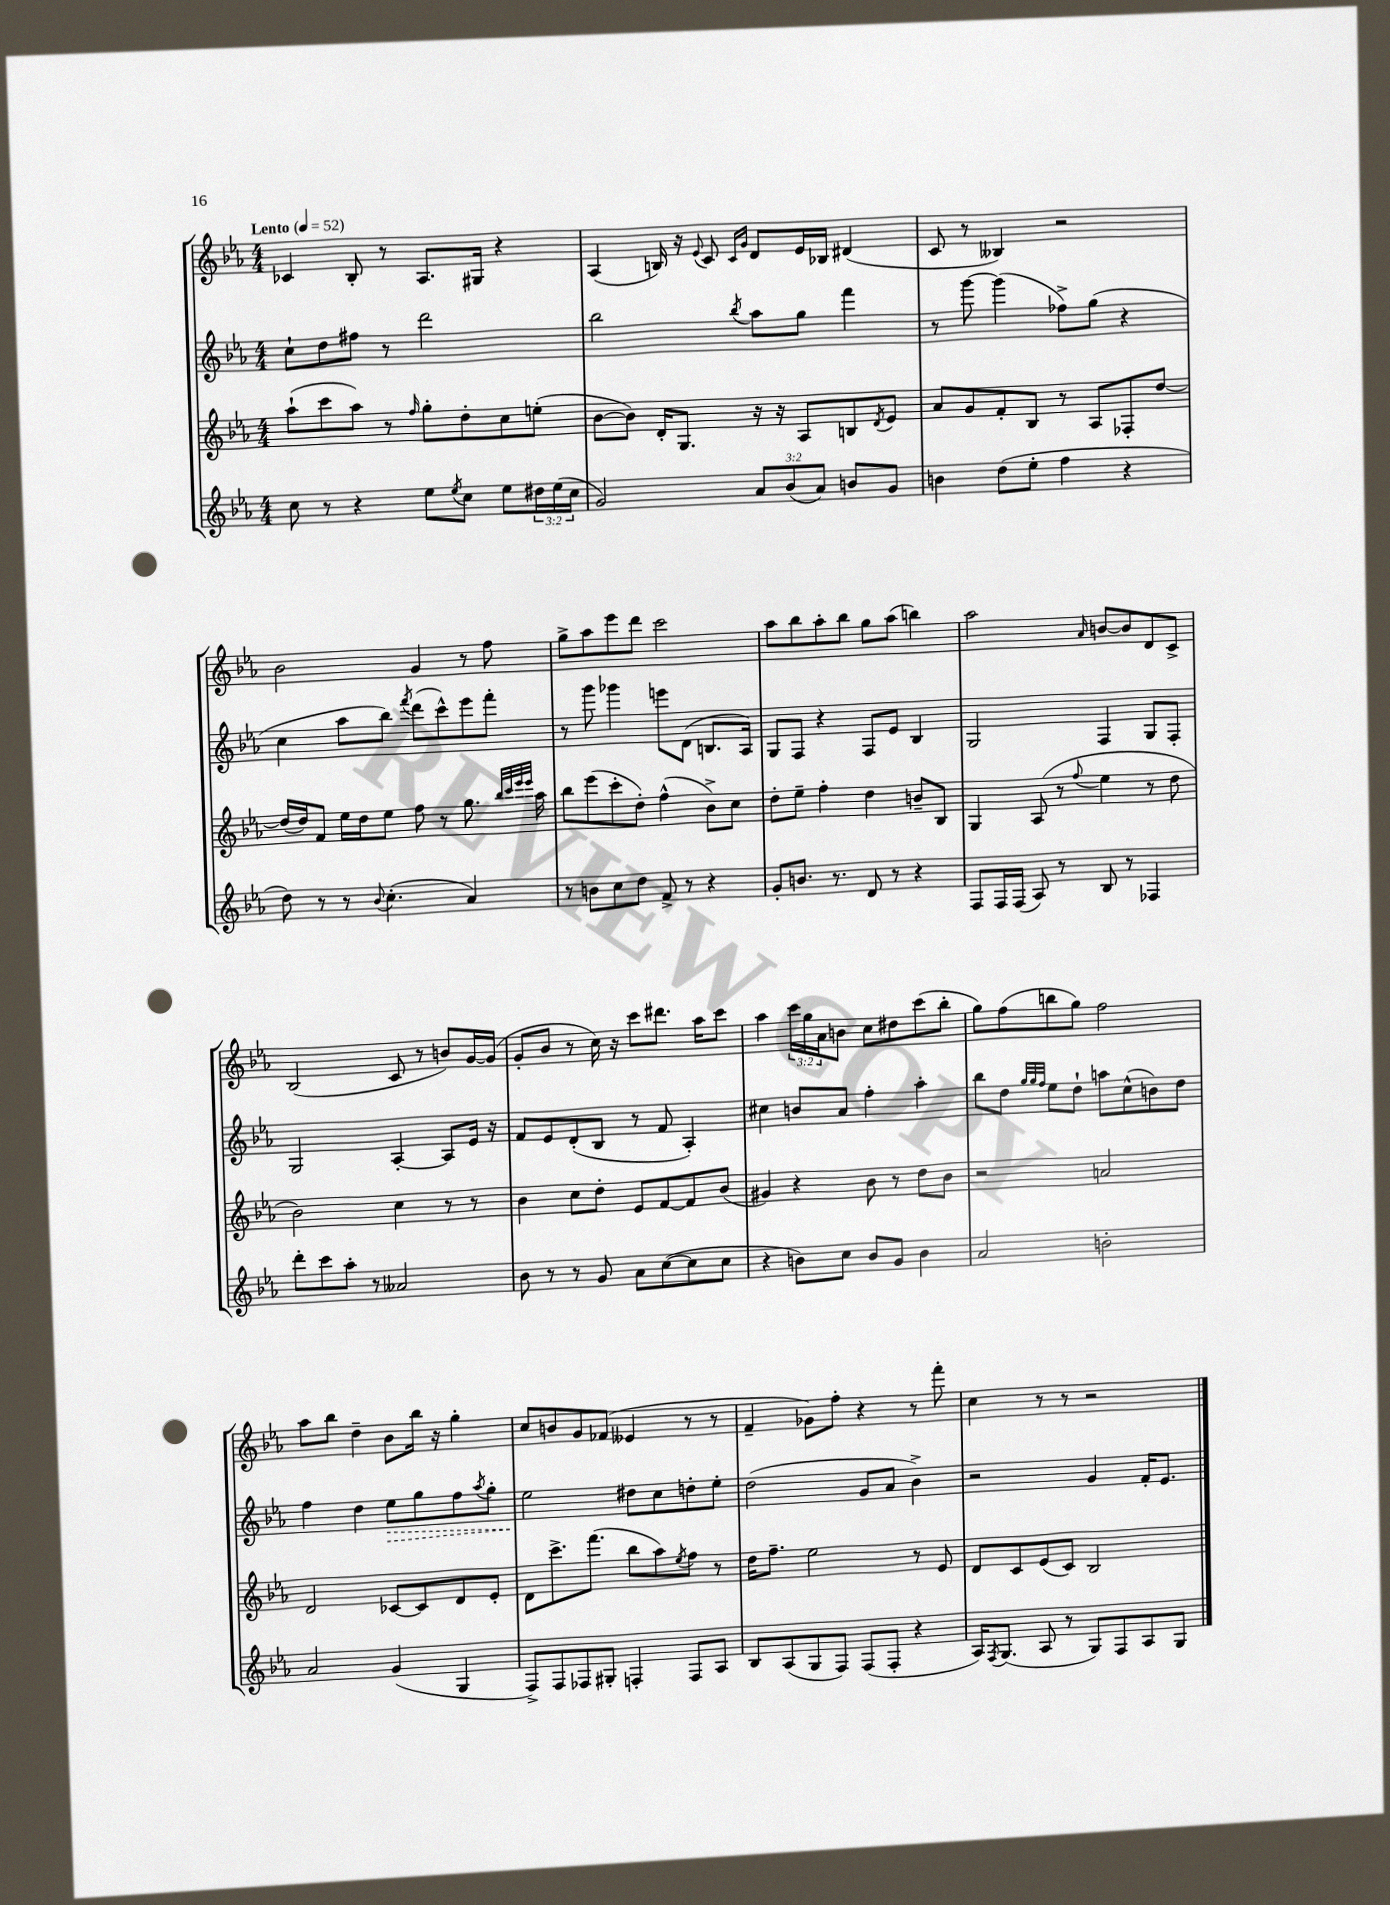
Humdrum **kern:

**kern	**kern	**kern	**kern
*staff4	*staff3	*staff2	*staff1
*clefG2	*clefG2	*clefG2	*clefG2
*k[b-e-a-]	*k[b-e-a-]	*k[b-e-a-]	*k[b-e-a-]
*M4/4	*M4/4	*M4/4	*M4/4
*MM52	*MM52	*MM52	*MM52
8cc	(8aa-`	8cc`	4c-
8r	8ccc	8dd	.
4r	8aa-)	8ff#	8B-'
.	8r	8r	8r
.	16qqff	.	.
8ee-	8gg'	2ddd	8.A-
8qee-	.	.	.
8cc	8dd'	.	.
.	.	.	16G#
8ee-	8cc	.	4r
24dd#	(8ee'	.	.
(24ee-	.	.	.
24cc	.	.	.
=	=	=	=
2g)	[8b-	2bb-	(4A-
.	8b-])	.	.
.	16d'	.	16B)
.	8.G	.	16r
.	.	.	8qqe-
.	.	.	8c
.	.	.	16qqc
.	.	8qbb-	16qqg
12a-	16r	8aa-	8d
.	16r	.	.
(12b-	.	.	.
.	8A-	8gg	16e-
12a-)	.	.	.
.	.	.	16B-
8b	8B	4fff	(4d#
.	8qd	.	.
8g	8e-	.	.
=	=	=	=
4b	8a-	8r	8c
.	8g	[8ggg	8r
(8dd	8f'	(4ggg]	4B--)
8ee-'	8B-	.	.
4ff	8r	8ff-^)	2r
.	8A-	(8gg	.
4r	8F-'	4r	.
.	[8dd	.	.
=	=	=	=
8dd)	(16dd]	4cc	2b-
.	16dd)	.	.
8r	8f	.	.
8r	16ee-	8aa-	.
.	16dd	.	.
8qqb-	.	.	.
(4.cc'	8ee-	8bb-)	.
.	.	8qfff	.
.	8ff	(8ddd	4g
.	8r	8ccc^^)	.
4a-)	8.gg	8eee-	8r
.	.	8fff'	8ff
.	32qqbb-	.	.
.	32qqccc	.	.
.	32qqeee-	.	.
.	32qqeee-	.	.
.	16aa-	.	.
=	=	=	=
8r	8bb-	8r	8gg^
8b	(8eee-	8ggg	8aa-
8cc	8ccc'	4ggg-	8eee-
8dd	8dd')	.	8ddd
8f^	(4ff^^	8eee	2ccc
8r	.	(8d	.
4r	8b-^)	8.B	.
.	8cc	.	.
.	.	16A-)	.
=	=	=	=
8g'	8dd'	8G	8aa-
8.b	8ee-~	8F	8bb-
.	4ff'	4r	8aa-'
8.r	.	.	.
.	.	.	8bb-
8d	4dd	8F	8gg
8r	.	8e-	(8aa-
4r	8b~	4B-	4bb)
.	8B-	.	.
=	=	=	=
8F	4G	2G	2aa-
16F	.	.	.
(16F	.	.	.
8A-)	(8A-	.	.
8r	8r	.	.
.	8qqff	.	16qqa-
8B-	4ee-	4F	[8b
8r	.	.	8b]
4F-	8r	8G	8d
.	8dd	8F'	8c^
=	=	=	=
8ddd'	2b-)	2G	(2B-
8ccc	.	.	.
8aa-'	.	.	.
8r	.	.	.
2a--	4cc	[4A-'	8c
.	.	.	8r
.	8r	8A-]	8b)
.	8r	16e-	[16g
.	.	16r	(16g]
=	=	=	=
8b-	4b-	8f	8g'
8r	.	8e-	8b-
8r	8cc	(8d'	8r
8g	8dd'	8B-	16cc)
.	.	.	16r
8a-	8e-	8r	8ccc
([8cc	[8f	8f	8.ddd#
8cc]	8f]	4A-')	.
.	.	.	16aa-
8cc	(8b-	.	8ccc
=	=	=	=
4r	4g#)	4cc#	4aa-
8b)	4r	8b	24ccc
.	.	.	24gg
.	.	.	24a-
8cc	.	8a-	8b
8b	8b-	4ff'	8cc
8g	8r	.	8dd#
4b	8dd	4aa-'	(8ccc
.	8b-	.	8bb-'
=	=	=	=
2a-	2r	8bb-	8gg)
.	.	8dd	(8ff
.	.	32qqgg	.
.	.	32qqgg	.
.	.	32qqff	.
.	.	8ee-	8bb
.	.	8dd`	8gg)
2b'	2a	8aa	2ff
.	.	(8cc^^	.
.	.	8b)	.
.	.	8dd	.
=	=	=	=
2a-	2d	4ff	8aa-
.	.	.	8bb-
.	.	4dd	4dd~
(4g	[8c-	8ee-	8b-
.	8c-]	8gg	16bb-
.	.	.	16r
4G	8d	8ff	4gg'
.	.	8qaa-	.
.	8e-'	8gg'	.
=	=	=	=
8F^)	8d	2ee-	8cc
8F	8.ccc^	.	8b
8F-	.	.	8g
.	(8.fff	.	.
8G#'	.	.	(8f-
4F'	8bb-	8dd#	4e--
.	8aa-)	8cc	.
.	8qee-	.	.
8F	8ff	8dd'	8r
8A-	8r	8ee-'	8r
=	=	=	=
8B-	16dd	(2dd	4f~
.	8.ff~	.	.
(8A-	.	.	.
8G	2ee-	.	8g-)
8F)	.	.	8ff'
(8F	.	8g	4r
8F'	.	8a-	.
4r	8r	4b-^)	8r
.	8e-	.	8fff'
=	=	=	=
16A-)	8d	2r	4cc
8qF	.	.	.
(8.G	.	.	.
.	8c	.	.
8A-	(8e-	.	8r
8r	8c)	.	8r
8G)	2B-	4g	2r
8F	.	.	.
8A-	.	16f'	.
.	.	8.e-	.
8G	.	.	.
==	==	==	==
*-	*-	*-	*-
